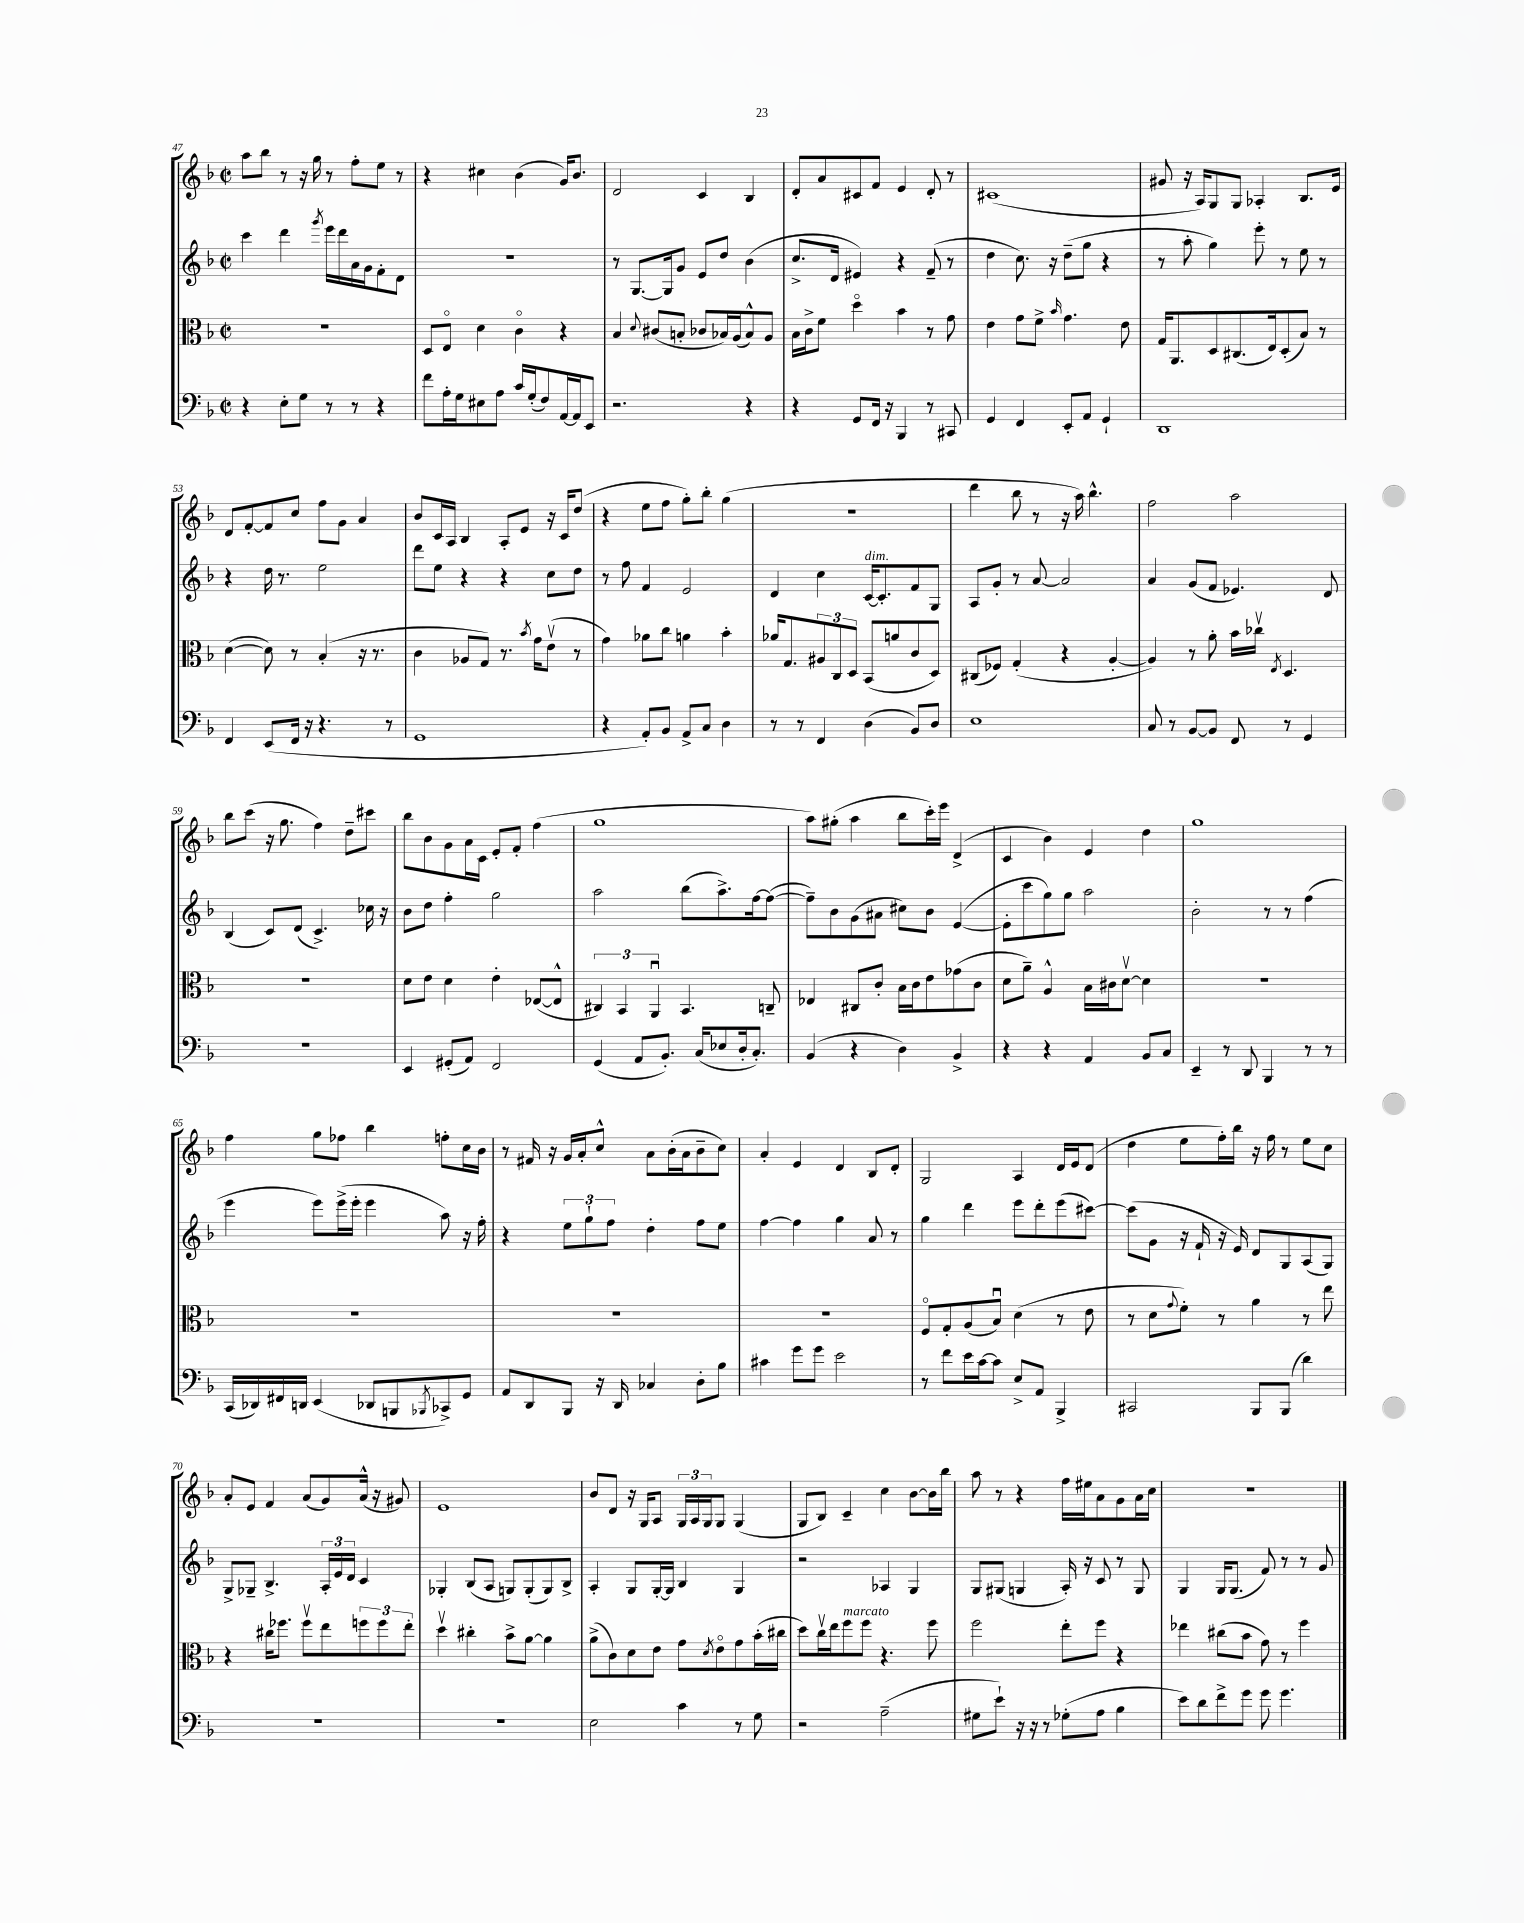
<<
\new StaffGroup <<
\new Staff = "s0" {
    \clef treble \key f \major \defaultTimeSignature \time 2/2
    a''8 bes''8 r8 r16 g''16 r8 f''8-. e''8 r8 |
    r4 cis''4 bes'4( g'16) bes'8. |
    d'2 c'4 bes4 |
    d'8-. a'8 cis'8 f'8 e'4 d'8-. r8 |
    cis'1( |
    gis'8 r16 a16) g8 g8 aes4-. bes8. e'16 |
    d'8 f'8~-. f'8 c''8 f''8 g'8 a'4 |
    bes'8 c'16 a16 bes4 a8-. e'8 r16 c'16 d''8( |
    r4 e''8 f''8 g''8-.) bes''8-. g''4( |
    r1 |
    d'''4 bes''8 r8 r16 a''16) bes''4.-^ |
    f''2 a''2 |
    bes''8 c'''8( r16 g''8. f''4) d''8-- cis'''8 |
    bes''8 bes'8 g'8 a'16 c'16 e'8-. f'8-. f''4( |
    g''1 |
    a''8) gis''8-.( a''4 bes''8 c'''16-.) e'''16 d'4->( |
    c'4 bes'4) e'4 d''4 |
    g''1 |
    f''4 g''8 fes''8 bes''4 f''8-. c''16 bes'16 |
    r8 fis'16 r16 g'16 a'16-. c''8-^ a'8 bes'16-.( a'16 bes'8-- c''8) |
    a'4-. e'4 d'4 bes8 d'8-. |
    g2 a4 d'16 e'16 d'8( |
    d''4 e''8 f''16-.) bes''16 r16 f''16 r8 e''8 c''8 |
    a'8-. e'8 f'4 a'8( g'8) a'16-^( r16 gis'8) |
    e'1 |
    bes'8 d'8 r16 g16 a8 \tuplet 3/2 { g16 a16 g16 } g8 g4( |
    g8 bes8) c'4-- c''4 bes'8~ bes'16 bes''16 |
    a''8 r8 r4 f''16 eis''16 a'8 g'8 a'16 c''16 |
    r1 \bar "|." |
}
\new Staff = "s1" {
    \clef treble \key f \major \defaultTimeSignature \time 2/2
    c'''4 d'''4 \acciaccatura { g'''8 } e'''16 d'''16 a'16 g'16 f'8-. d'8 |
    r1 |
    r8 g8.~ g16 g'8 e'8 d''8 bes'4( |
    c''8.-> d'16 eis'4) r4 f'8--( r8 |
    d''4 c''8.) r16 d''8--( g''8 r4 |
    r8 a''8-. g''4) e'''8-. r8 e''8 r8 |
    r4 d''16 r8. e''2 |
    d'''8 e''8 r4 r4 c''8 d''8 |
    r8 f''8 f'4 e'2 |
    d'4 c''4 c'16~^\markup { \italic "dim." } c'8.-. f'8 g8 |
    a8 g'8-. r8 a'8~ a'2 |
    a'4 g'8( f'8 ees'4.) d'8 |
    bes4( c'8) d'8( c'4.->) ces''16 r16 |
    bes'8 d''8 f''4-. g''2 |
    a''2 bes''8( a''8.->) f''16~ f''8~( |
    f''8--) bes'8 g'8( ais'8 cis''8) bes'8 e'4~( |
    e'8-. c'''8 g''8) g''8 a''2 |
    bes'2-. r8 r8 f''4( |
    e'''4 e'''8) e'''16->( e'''16-. e'''4 a''8) r16 f''16-. |
    r4 \tuplet 3/2 { e''8 g''8-! f''8 } d''4-. f''8 e''8 |
    f''4~ f''4 g''4 a'8 r8 |
    g''4 d'''4 e'''8 d'''8-. e'''8( cis'''8~) |
    cis'''8( g'8 r16 f'16-! r16 e'16) d'8 g8 a8( g8) |
    g8-> ges8-- bes4.-> \tuplet 3/2 { a16-. e'16 d'16 } c'4 |
    ges4-. bes8( a8 g8) g8-.( g8) bes8-> |
    a4-. g8 g16~-. g16 bes4 g4 |
    r2 aes4 g4 |
    g8 gis8( g4 a16-.) r16 c'8 r8 g8 |
    g4 g16 g8.( f'8) r8 r8 g'8 \bar "|." |
}
\new Staff = "s2" {
    \clef alto \key f \major \defaultTimeSignature \time 2/2
    R1 |
    d8 e8\flageolet d'4 c'4\flageolet r4 |
    bes4 \appoggiatura { d'8 } cis'8( b8-. ces'8 bes16) a16( bes8-^) a8 |
    bes16 c'16-> f'8 d''4\flageolet bes'4 r8 g'8 |
    e'4 g'8 f'8-> \grace { bes'16 } g'4. e'8 |
    g16 a,8. d8 cis8.( e16) d8-.( bes8) r8 |
    d'4~( d'8) r8 bes4-.( r16 r8. |
    c'4 aes8 g8) r8. \acciaccatura { bes'8 } g'16 e'8\upbow( r8 |
    g'4) aes'8 c''8 a'4 bes'4-. |
    aes'16 g8. \tuplet 3/2 { ais8 c8 d8 } bes,8( a'8 c'8 d8) |
    cis8( fes8) g4-.( r4 a4~-. |
    a4) r8 a'8-. bes'16 ces''16\upbow \acciaccatura { e8 } d4. |
    R1 |
    d'8 e'8 d'4 e'4-. ees8~( ees8-^ |
    \tuplet 3/2 { cis4) bes,4 a,4\downbow } bes,4. c8-- |
    ees4 cis8 c'8-. bes16 c'16 e'8 ges'8( c'8 |
    d'8 a'8--) a4-^ bes16 cis'16 d'8~\upbow d'4 |
    R1 |
    R1 |
    R1 |
    R1 |
    f8\flageolet g8-. a8( bes8\downbow) d'4( r8 e'8 |
    r8 d'8 \appoggiatura { g'8 } f'8-.) r8 a'4 r8 e''8 |
    r4 cis''16 fes''8. fes''8\upbow e''8 \tuplet 3/2 { f''8 f''8 e''8-. } |
    d''4\upbow cis''4-. bes'8-> a'8~ a'4 |
    a'8->( c'8) d'8 e'8 g'8 \acciaccatura { d'8 } e'8\flageolet g'8 bes'16-.( cis''16 |
    d''8) c''16\upbow e''16 f''8^\markup { \italic "marcato" } f''8 r4. f''8 |
    f''2 e''8-. f''8 r4 |
    ees''4 cis''8( bes'8 g'8) r8 f''4 \bar "|." |
}
\new Staff = "s3" {
    \clef bass \key f \major \defaultTimeSignature \time 2/2
    r4 e8-. g8 r8 r8 r4 |
    f'8 a16-. g16 eis8 a8 c'16 g16-.( f8) a,16~ a,16 e,8 |
    r2. r4 |
    r4 g,8 f,16 r16 bes,,4 r8 cis,8 |
    g,4 f,4 e,8-. a,8 g,4-! |
    d,1 |
    f,4 e,8( f,16 r16 r4. r8 |
    g,1 |
    r4 a,8-.) bes,8 a,8-> c8 d4 |
    r8 r8 f,4 d4( bes,8) d8 |
    e1 |
    c8 r8 bes,8~ bes,8 f,8 r8 g,4 |
    R1 |
    e,4 gis,8-.( a,8) f,2 |
    g,4( a,8 bes,8.-.) c16( ees8 d16-. c8.-.) |
    bes,4( r4 d4) bes,4-> |
    r4 r4 a,4 bes,8 c8 |
    e,4-- r8 d,8 bes,,4 r8 r8 |
    c,16( des,16) fis,16 d,16 e,4( des,8 b,,8 \acciaccatura { bes,,8 } ces,8->) g,8 |
    a,8 d,8 bes,,8 r16 d,16 ces4 d8-. bes8 |
    cis'4 g'8 g'8 e'2 |
    r8 f'8 e'16 c'16~ c'8 e8-> a,8 bes,,4-> |
    cis,2 bes,,8 bes,,8( d'4) |
    R1 |
    R1 |
    e2 c'4 r8 g8 |
    r2 a2--( |
    gis8 e'8-!) r16 r16 r8 ges8-.( a8 bes4 |
    e'8) d'8 f'8-> g'8 g'8 g'4. \bar "|." |
}
>>
>>
\layout { \context { \Score currentBarNumber = #47 } }
